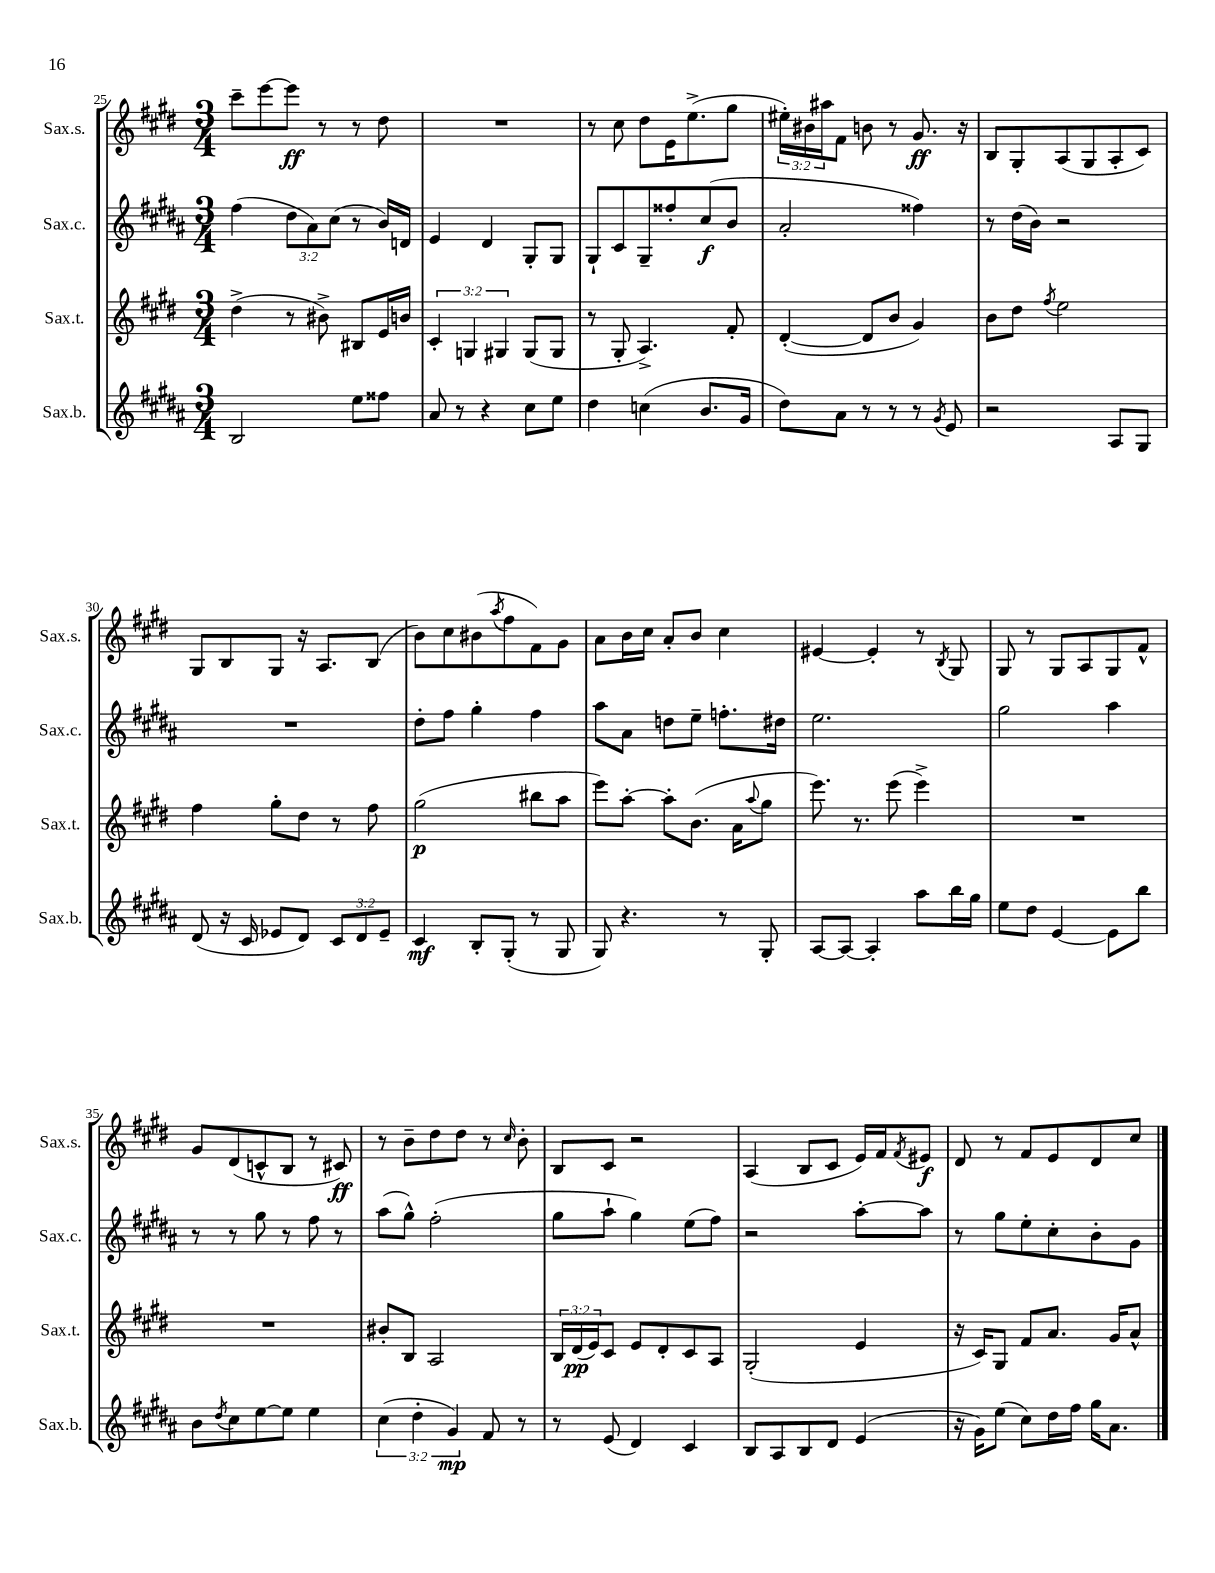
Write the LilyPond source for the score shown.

<<
\new StaffGroup <<
\new Staff = "s0" \with { instrumentName = "Sax.s." shortInstrumentName = "Sax.s." } {
    \clef treble \key e \major \numericTimeSignature \time 3/4 \override Staff.TupletNumber.text = #tuplet-number::calc-fraction-text
    cis'''8-- e'''8~ e'''8\ff r8 r8 dis''8 |
    R2. |
    r8 cis''8 dis''8 e'16 e''8.->( gis''8 |
    \tuplet 3/2 { eis''16-.) bis'16 ais''16 } fis'8 b'8 r8 gis'8.\ff r16 |
    b8 gis8-. a8( gis8 a8-. cis'8) |
    gis8 b8 gis8 r16 a8. b8( |
    b'8) cis''8 bis'8( \acciaccatura { a''8 } fis''8 fis'8) gis'8 |
    a'8 b'16 cis''16 a'8-. b'8 cis''4 |
    eis'4~ eis'4-. r8 \acciaccatura { b8 } gis8 |
    gis8 r8 gis8 a8 gis8 fis'8-^ |
    gis'8 dis'8( c'8-^ b8 r8 cis'8\ff) |
    r8 b'8-- dis''8 dis''8 r8 \grace { cis''16 } b'8-. |
    b8 cis'8 r2 |
    a4( b8 cis'8 e'16) fis'16 \acciaccatura { fis'8 } eis'8\f |
    dis'8 r8 fis'8 e'8 dis'8 cis''8 \bar "|." |
}
\new Staff = "s1" \with { instrumentName = "Sax.c." shortInstrumentName = "Sax.c." } {
    \clef treble \key b \major \numericTimeSignature \time 3/4 \override Staff.TupletNumber.text = #tuplet-number::calc-fraction-text
    fis''4( \tuplet 3/2 { dis''8 ais'8) cis''8( } r8 b'16) d'16 |
    e'4 dis'4 gis8-. gis8 |
    gis8-! cis'8 gis8-- fisis''8-. cis''8\f( b'8 |
    ais'2-. fisis''4) |
    r8 dis''16( b'16) r2 |
    R2. |
    dis''8-. fis''8 gis''4-. fis''4 |
    ais''8 ais'8 d''8 e''8-- f''8.-. dis''16 |
    e''2. |
    gis''2 ais''4 |
    r8 r8 gis''8 r8 fis''8 r8 |
    ais''8( gis''8-^) fis''2-.( |
    gis''8 ais''8-! gis''4) e''8( fis''8) |
    r2 ais''8~-. ais''8 |
    r8 gis''8 e''8-. cis''8-. b'8-. gis'8 \bar "|." |
}
\new Staff = "s2" \with { instrumentName = "Sax.t." shortInstrumentName = "Sax.t." } {
    \clef treble \key e \major \numericTimeSignature \time 3/4 \override Staff.TupletNumber.text = #tuplet-number::calc-fraction-text
    dis''4->( r8 bis'8->) bis8 e'16 b'16 |
    \tuplet 3/2 { cis'4-. g4 gis4 } gis8( gis8 |
    r8 gis8-. a4.->) fis'8-. |
    dis'4~-.( dis'8 b'8 gis'4) |
    b'8 dis''8 \acciaccatura { fis''8 } e''2 |
    fis''4 gis''8-. dis''8 r8 fis''8 |
    gis''2\p( bis''8 a''8 |
    e'''8) a''8~-. a''8-. b'8.( a'16 \appoggiatura { a''8 } gis''8 |
    e'''8.) r8. e'''8( e'''4->) |
    R2. |
    R2. |
    bis'8-. b8 a2 |
    \tuplet 3/2 { b16 dis'16\pp( e'16) } cis'8 e'8 dis'8-. cis'8 a8 |
    gis2-.( e'4 |
    r16 cis'16) gis8 fis'8 a'8. gis'16 a'8-^ \bar "|." |
}
\new Staff = "s3" \with { instrumentName = "Sax.b." shortInstrumentName = "Sax.b." } {
    \clef treble \key b \major \numericTimeSignature \time 3/4 \override Staff.TupletNumber.text = #tuplet-number::calc-fraction-text
    b2 e''8 fisis''8 |
    ais'8 r8 r4 cis''8 e''8 |
    dis''4 c''4( b'8. gis'16 |
    dis''8) ais'8 r8 r8 r8 \acciaccatura { gis'8 } e'8 |
    r2 ais8 gis8 |
    dis'8( r16 cis'16 ees'8 dis'8) \tuplet 3/2 { cis'8 dis'8 ees'8-- } |
    cis'4\mf b8-. gis8-.( r8 gis8 |
    gis8) r4. r8 gis8-. |
    ais8~ ais8~ ais4-. ais''8 b''16 gis''16 |
    e''8 dis''8 e'4~ e'8 b''8 |
    b'8 \acciaccatura { dis''8 } cis''8 e''8~ e''8 e''4 |
    \tuplet 3/2 { cis''4( dis''4-. gis'4\mp) } fis'8 r8 |
    r8 e'8( dis'4) cis'4 |
    b8 ais8 b8 dis'8 e'4( |
    r16 gis'16) e''8( cis''8) dis''16 fis''16 gis''16 ais'8. \bar "|." |
}
>>
>>
\layout { \context { \Score currentBarNumber = #25 } }
